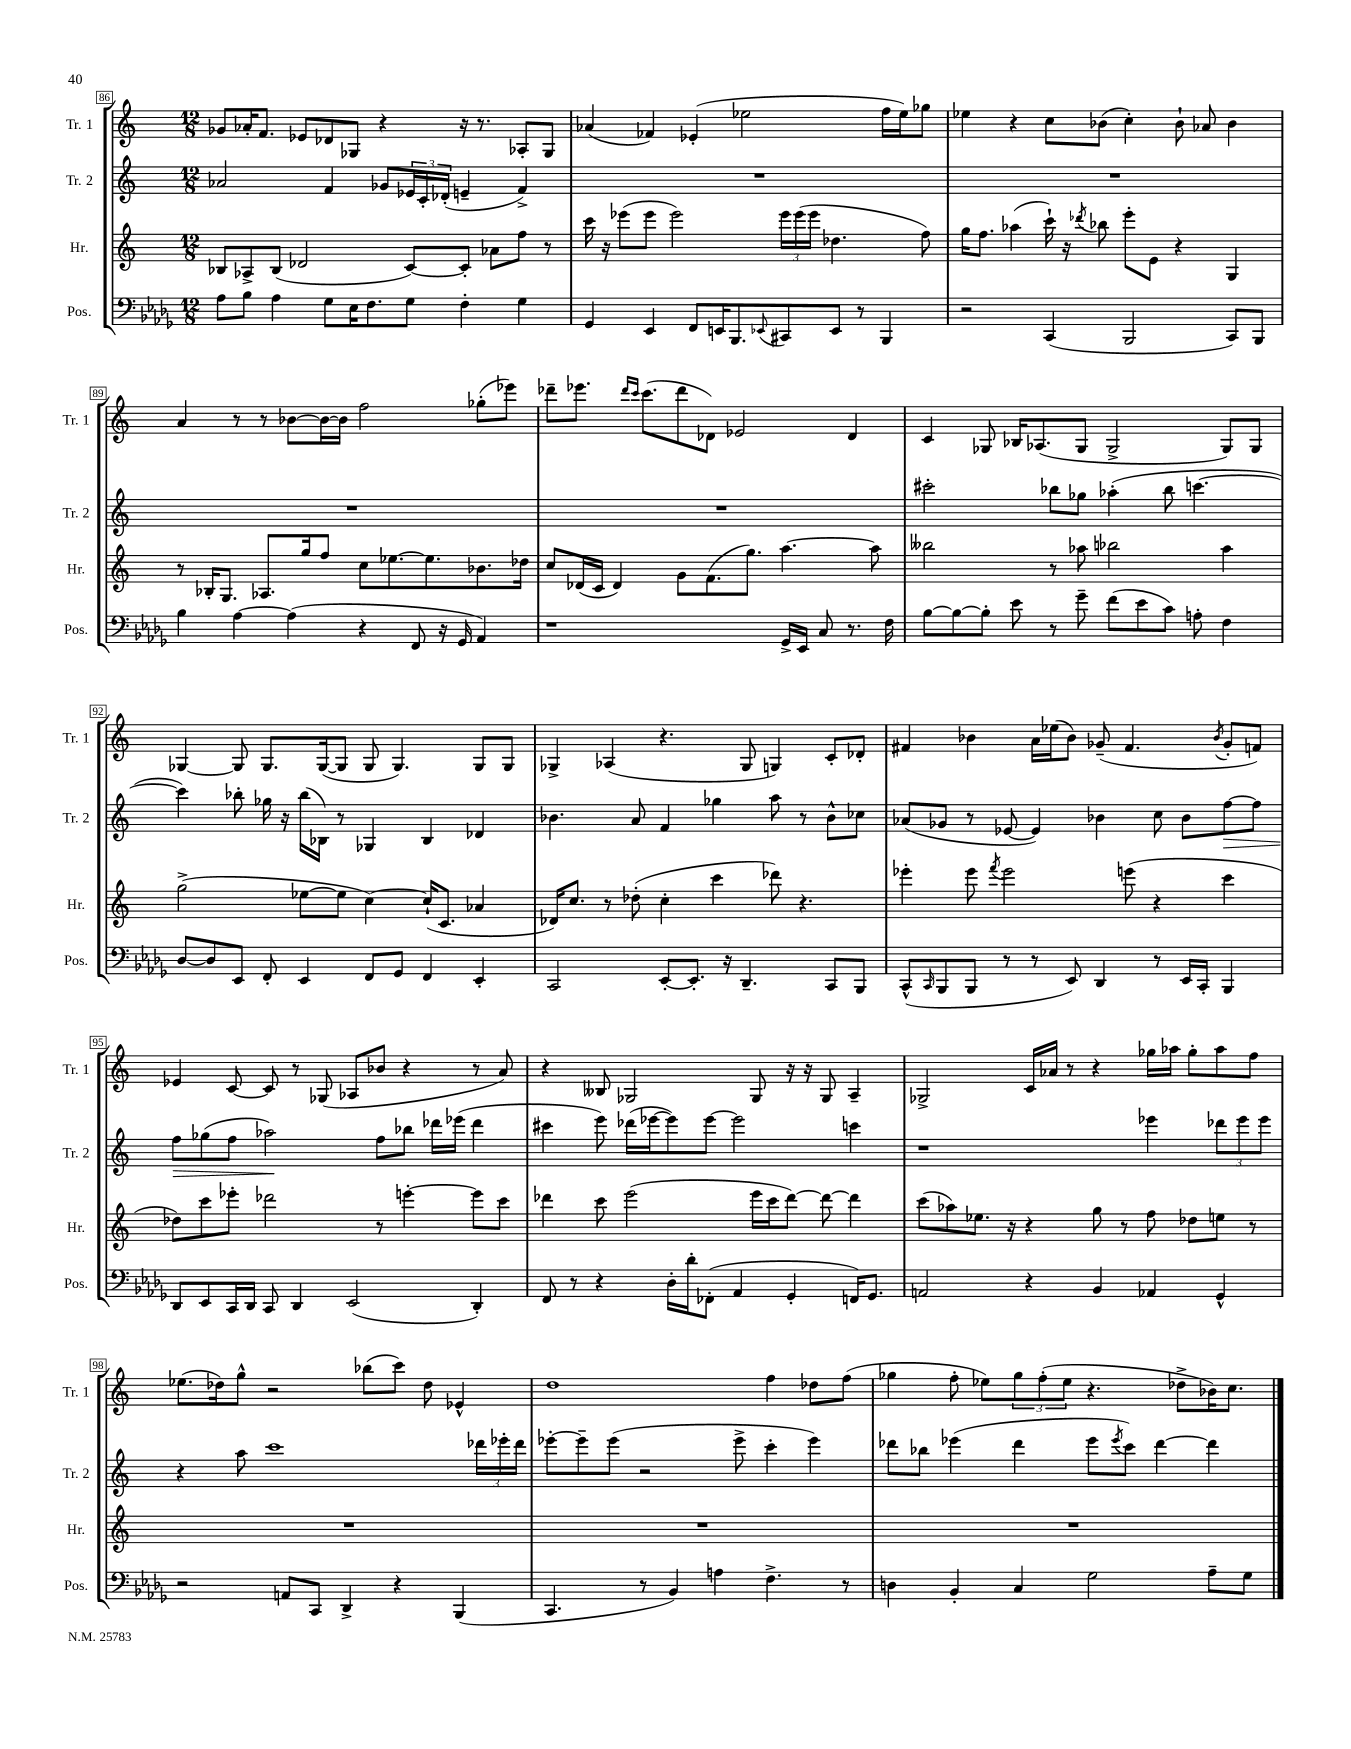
<<
\new StaffGroup <<
\new Staff = "s0" \with { instrumentName = "Tr. 1" shortInstrumentName = "Tr. 1" } {
    \clef treble \key c \major \numericTimeSignature \time 12/8
    ges'8 aes'16-. f'8. ees'8 des'8 ges8 r4 r16 r8. aes8-. ges8 |
    aes'4( fes'4) ees'4-.( ees''2 f''16 ees''16) ges''8 |
    ees''4 r4 c''8 bes'8( c''4-.) bes'8-! aes'8 bes'4 |
    a'4 r8 r8 bes'8~ bes'16~ bes'16 f''2 ges''8-.( ees'''8) |
    des'''8-- ees'''8. \grace { des'''16 c'''16 } c'''8.( des'''8 des'8) ees'2 des'4 |
    c'4 ges8 bes16 aes8.( ges8 ges2-> ges8) ges8 |
    ges4~ ges8 ges8. ges16~( ges8 ges8 ges4.) ges8 ges8 |
    ges4-> aes4( r4. ges8 g4) c'8-. des'8-. |
    fis'4 bes'4 a'16 ees''16( bes'8) ges'8--( fis'4. \acciaccatura { bes'8 } ges'8-. f'8) |
    ees'4 c'8~ c'8 r8 ges8( aes8 bes'8 r4 r8 a'8) |
    r4 beses8 ges2 ges8 r16 r16 ges8 a4-- |
    ges2-> c'16 aes'16 r8 r4 ges''16 aes''16 ges''8-. aes''8 f''8 |
    ees''8.( des''16) g''8-^ r2 bes''8( c'''8) des''8 ees'4-^ |
    d''1 f''4 des''8 f''8( |
    ges''4 f''8-. ees''8) \tuplet 3/2 { ges''8 f''8-.( ees''8 } r4. des''8-> bes'16) c''8. \bar "|." |
}
\new Staff = "s1" \with { instrumentName = "Tr. 2" shortInstrumentName = "Tr. 2" } {
    \clef treble \key c \major \numericTimeSignature \time 12/8
    aes'2 f'4 ges'8 \tuplet 3/2 { ees'16 c'16-. des'16-.( } e'4-- f'4->) |
    R1. |
    R1. |
    R1. |
    R1. |
    cis'''2-. bes''8 ges''8 aes''4-.( bes''8 c'''4.~ |
    c'''4) bes''8-. ges''16 r16 bes''16( bes16) r8 ges4 bes4 des'4 |
    bes'4. a'8 f'4 ges''4 a''8 r8 bes'8-^ ces''8 |
    aes'8( ges'8 r8 ees'8~ ees'4) bes'4 c''8 bes'8 f''8~\> f''8 |
    f''8 ges''8( f''8 aes''2\!) f''8 bes''8 des'''16 ees'''16( des'''4 |
    cis'''4 e'''8) des'''16( ees'''16~ ees'''8) ees'''8~ ees'''2 c'''4 |
    r1 ees'''4 \tuplet 3/2 { des'''8 ees'''8 ees'''8 } |
    r4 a''8 c'''1 \tuplet 3/2 { des'''16 ees'''16-. des'''16 } |
    ees'''8~-. ees'''8-- ees'''8( r2 ees'''8-> c'''4-. ees'''4) |
    des'''8 bes''8 ees'''4( des'''4 ees'''8 \acciaccatura { ees'''8 } c'''8) des'''4~ des'''4 \bar "|." |
}
\new Staff = "s2" \with { instrumentName = "Hr." shortInstrumentName = "Hr." } {
    \clef treble \key c \major \numericTimeSignature \time 12/8
    bes8 aes8-> bes8( des'2 c'8~) c'8-. aes'8 f''8 r8 |
    c'''16 r16 ees'''8( ees'''8 ees'''2) \tuplet 3/2 { ees'''16 ees'''16( ees'''16 } des''4. f''8) |
    g''16 f''8. aes''4( c'''16-!) r16 \acciaccatura { des'''8 } bes''8 e'''8-. e'8 r4 g4 |
    r8 bes16-. g8. aes8. g''16 f''8 c''8 ees''8.~ ees''8. bes'8. des''16 |
    c''8 des'16( c'16 des'4) g'8 f'8.( g''8.) a''4.~ a''8 |
    beses''2 r8 aes''8 bes''2 aes''4 |
    g''2->( ees''8~ ees''8 c''4~) c''16-!( c'8. aes'4 |
    des'16) c''8. r8 des''8-.( c''4-. c'''4 des'''8) r4. |
    ees'''4-. ees'''8 \acciaccatura { f'''8 } ees'''2 e'''8( r4 c'''4 |
    des''8) c'''8 ees'''8-. des'''2 r8 e'''4~-. e'''8 c'''8 |
    des'''4 c'''8 e'''2( e'''16 c'''16 des'''8~) des'''8~ des'''4 |
    c'''8( aes''8) ees''8. r16 r4 g''8 r8 f''8 des''8 e''8 r8 |
    R1. |
    R1. |
    R1. \bar "|." |
}
\new Staff = "s3" \with { instrumentName = "Pos." shortInstrumentName = "Pos." } {
    \clef bass \key des \major \numericTimeSignature \time 12/8
    aes8 bes8 aes4 ges8 ees16 f8. ges8 f4-. ges4 |
    ges,4 ees,4 f,8 e,16 bes,,8. \appoggiatura { ees,8 } cis,8 ees,8 r8 bes,,4 |
    r2 c,4( bes,,2 c,8) bes,,8 |
    bes4 aes4~ aes4( r4 f,8 r16 ges,16 aes,4) |
    r1 ges,16-> ees,16 c8 r8. f16 |
    bes8~ bes8~ bes8-. ees'8 r8 ges'8-- f'8( ees'8 c'8) a8-. f4 |
    des8~ des8 ees,8 f,8-. ees,4 f,8 ges,8 f,4 ees,4-. |
    c,2 ees,8~-. ees,8.-. r16 des,4.-- c,8 bes,,8 |
    c,8-^( \grace { c,16 } bes,,8 bes,,8 r8 r8 ees,8) des,4 r8 ees,16 c,16-. bes,,4 |
    des,8 ees,8 c,16 des,16 c,8 des,4 ees,2( des,4-.) |
    f,8 r8 r4 des16-. des'16-. fes,8-.( aes,4 ges,4-. f,16) ges,8. |
    a,2 r4 bes,4 aes,4 ges,4-^ |
    r2 a,8 c,8 des,4-> r4 bes,,4( |
    c,4. r8 bes,4) a4 f4.-> r8 |
    d4 bes,4-. c4 ges2 aes8-- ges8 \bar "|." |
}
>>
>>
\layout { \context { \Score currentBarNumber = #86 \override BarNumber.stencil = #(make-stencil-boxer 0.1 0.3 ly:text-interface::print) } }
